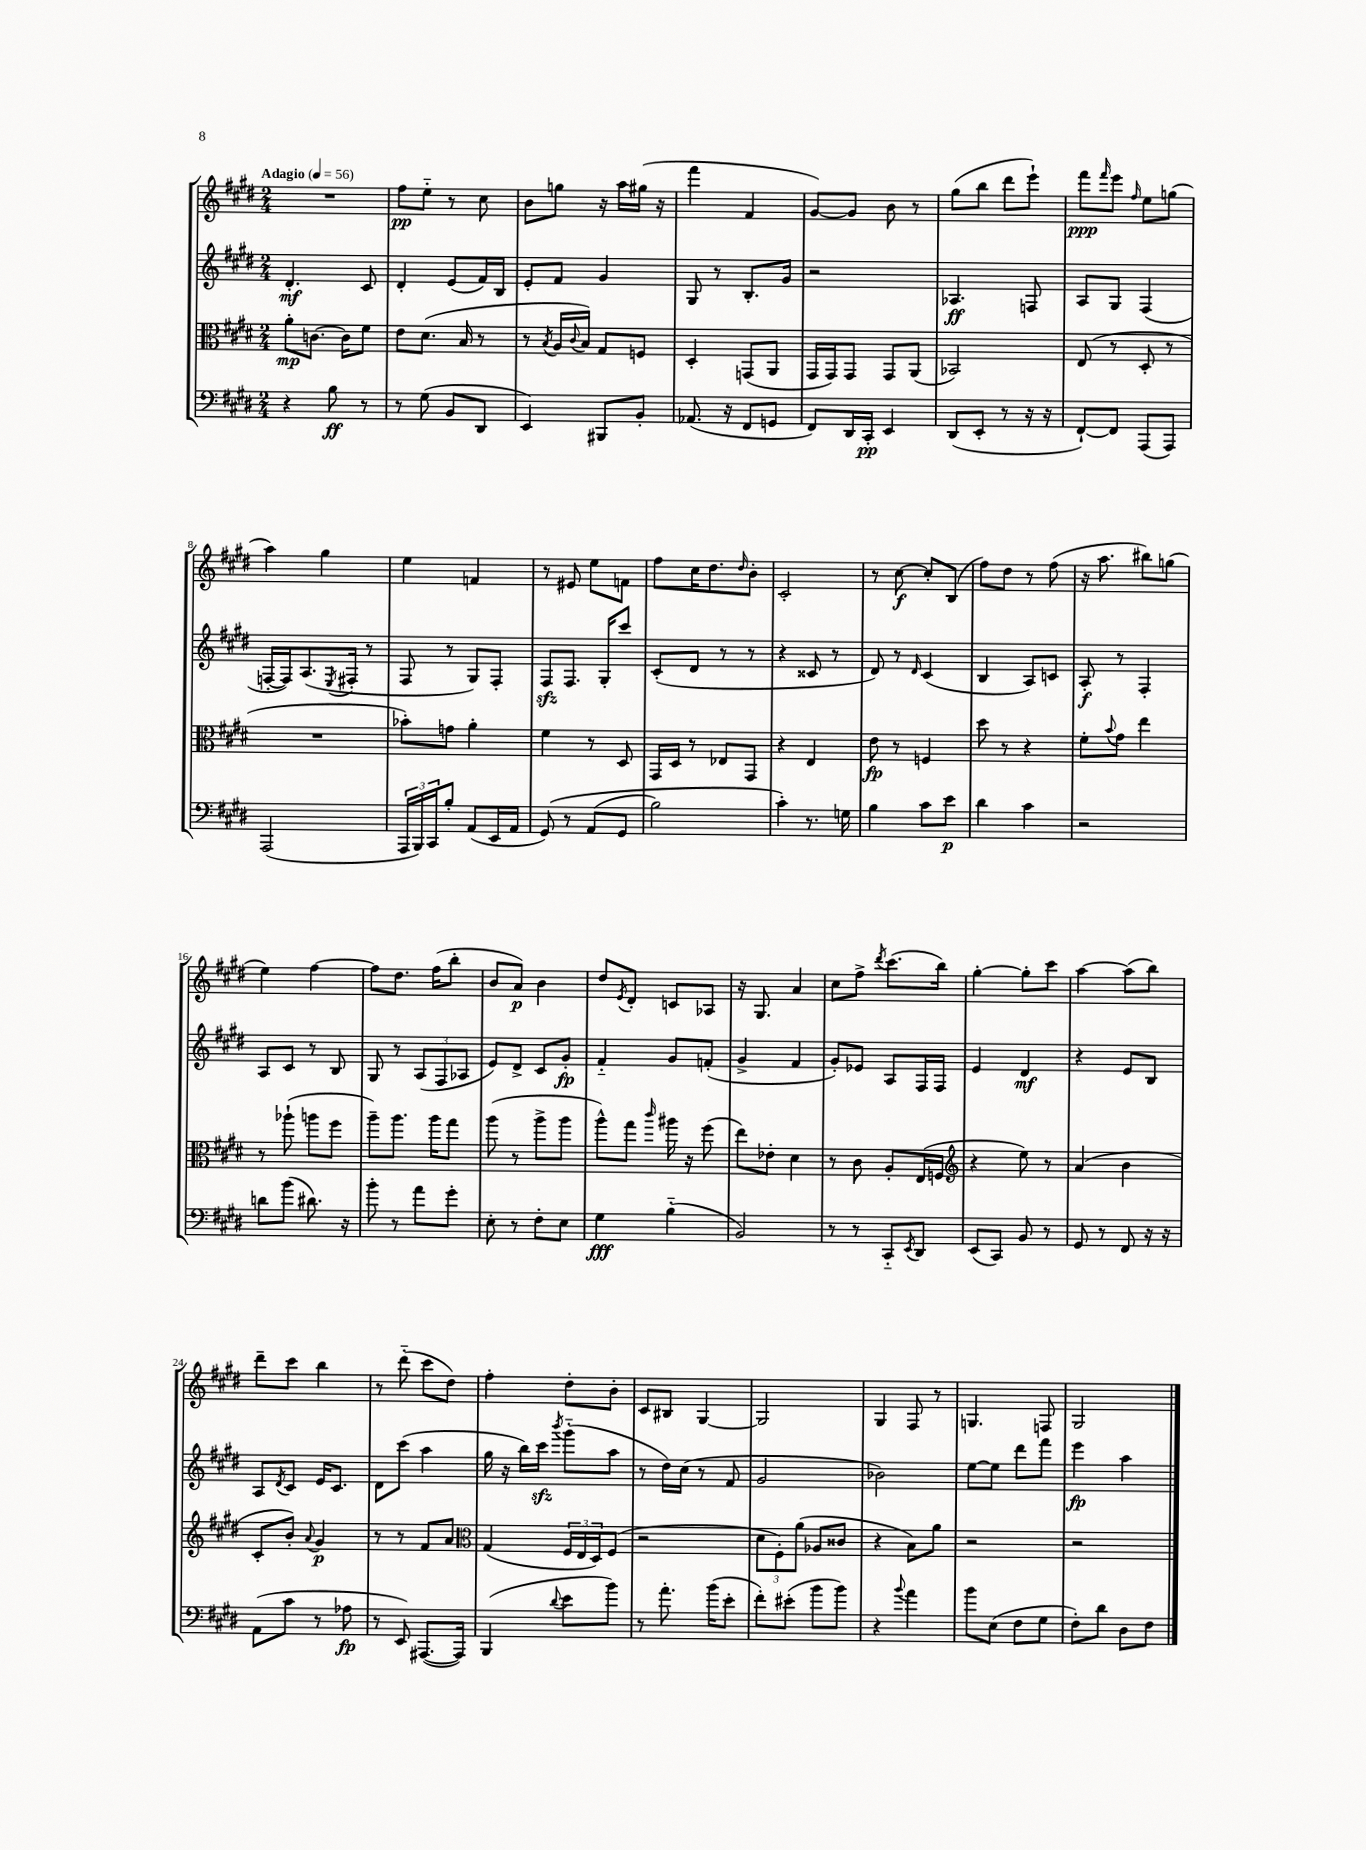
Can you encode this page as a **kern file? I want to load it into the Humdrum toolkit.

**kern	**dynam	**kern	**dynam	**kern	**dynam	**kern	**dynam
*part4	*part4	*part3	*part3	*part2	*part2	*part1	*part1
*staff4	*staff4	*staff3	*staff3	*staff2	*staff2	*staff1	*staff1
*clefF4	*	*clefC3	*	*clefG2	*	*clefG2	*
*k[f#c#g#d#]	*	*k[f#c#g#d#]	*	*k[f#c#g#d#]	*	*k[f#c#g#d#]	*
*M2/4	*	*M2/4	*	*M2/4	*	*M2/4	*
*MM56	*	*MM56	*	*MM56	*	*MM56	*
=1	=1	=1	=1	=1	=1	=1	=1
!	!	!	!	!	!	!LO:TX:a:B:t=Adagio	!
4r	.	8a'\L	mp	4.d#'/	mf	2r	.
.	.	[8.cn\J	.	.	.	.	.
8B\	ff	.	.	.	.	.	.
.	.	16c\KL]	.	.	.	.	.
8r	.	8f#\J	.	8c#/	.	.	.
=2	=2	=2	=2	=2	=2	=2	=2
8r	.	8e\L	.	4d#'/	.	8ff#\L	pp
(8G#\	.	(8.d#\J	.	.	.	8ee\J	.
8BB/L	.	.	.	(8e/L	.	8r	.
.	.	16B/	.	.	.	.	.
8DD#/J	.	8r	.	16f#/L)	.	8cc#\	.
.	.	.	.	16B/JJ	.	.	.
=3	=3	=3	=3	=3	=3	=3	=3
4EE/)	.	8r	.	8e'/L	.	8b\L	.
.	.	8qB/	.	.	.	.	.
.	.	16A/LL	.	8f#/J	.	8ggn\J	.
.	.	8qqc#/	.	.	.	.	.
.	.	16B/JJ)	.	.	.	.	.
8BBB#X/L	.	8G#/L	.	4g#/	.	16r	.
.	.	.	.	.	.	16aa\LL	.
8BB'/J	.	8Fn/J	.	.	.	(16gg#X\JJ	.
.	.	.	.	.	.	16r	.
=4	=4	=4	=4	=4	=4	=4	=4
(8.AA-X/	.	4D#'/	.	8G#/	.	4fff#\	.
.	.	.	.	8r	.	.	.
16r	.	.	.	.	.	.	.
8FF#/L	.	(8GGn/L	.	8.B'/L	.	4f#/	.
8GGn/J	.	8AA/J	.	.	.	.	.
.	.	.	.	16g#/Jk	.	.	.
=5	=5	=5	=5	=5	=5	=5	=5
8FF#/L)	.	16GG#/LL	.	2r	.	[8g#/L)	.
.	.	16GG#/J)	.	.	.	.	.
16DD#/L	.	8GG#/J	.	.	.	8g#/J]	.
16CC#'/JJ	pp	.	.	.	.	.	.
4EE/	.	8GG#/L	.	.	.	8b\	.
.	.	(8AA/J	.	.	.	8r	.
=6	=6	=6	=6	=6	=6	=6	=6
(8DD#/L	.	2BB-X/)	.	4.A-X/	ff	(8gg#\L	.
8EE'/J	.	.	.	.	.	8bb\J	.
8r	.	.	.	.	.	8ddd#\L	.
16r	.	.	.	8Fn/	.	8eee`\J)	.
16r	.	.	.	.	.	.	.
=7	=7	=7	=7	=7	=7	=7	=7
[8FF#`/L)	.	(8E/	.	8A/L	.	8fff#\L	ppp
.	.	.	.	.	.	16qqfff#/	.
8FF#/J]	.	8r	.	8G#/J	.	8eee\J	.
.	.	.	.	.	.	16qqff#/	.
(8AAA/L	.	8D#'/	.	(4F#/	.	8ee\L	.
8AAA/J)	.	8r	.	.	.	(8ggn\J	.
!!LO:LB:g=z
=8	=8	=8	=8	=8	=8	=8	=8
(2AAA/	.	2r	.	[16Fn'/LL	.	4aa\)	.
.	.	.	.	16F/J])	.	.	.
.	.	.	.	(8.A/	.	.	.
.	.	.	.	.	.	4gg#\	.
.	.	.	.	8qE/	.	.	.
.	.	.	.	16F#X'/Jk	.	.	.
.	.	.	.	8r	.	.	.
=9	=9	=9	=9	=9	=9	=9	=9
24AAA/LL	.	8b-X'\L)	.	8F#/	.	4ee\	.
24BBB/)	.	.	.	.	.	.	.
24CC#/J	.	.	.	.	.	.	.
8B'/J	.	8gn\J	.	8r	.	.	.
(8AA/L	.	4a'\	.	8G#/L)	.	4fn/	.
16EE/L	.	.	.	8F#'/J	.	.	.
16AA/JJ	.	.	.	.	.	.	.
=10	=10	=10	=10	=10	=10	=10	=10
(8GG#/)	.	4f#\	.	8F#zz/L	.	8r	.
8r	.	.	.	8.F#/J	.	8e#X/	.
(8AA/L	.	8r	.	.	.	8ee\L	.
.	.	.	.	16G#'/KL	.	.	.
8GG#/J	.	8D#/	.	8ccc#/J	.	8fn\J	.
=11	=11	=11	=11	=11	=11	=11	=11
2B\)	.	16GG#/LL	.	(8c#'/L	.	8ff#\L	.
.	.	16D#/JJ	.	.	.	.	.
.	.	8r	.	8d#/J	.	16cc#\K	.
.	.	.	.	.	.	8.dd#\	.
.	.	8E-X/L	.	8r	.	.	.
.	.	.	.	.	.	16qqdd#/	.
.	.	8GG#/J	.	8r	.	8b'\J	.
=12	=12	=12	=12	=12	=12	=12	=12
4c#'\)	.	4r	.	4r	.	2c#'/	.
8.r	.	4E/	.	8c##X/	.	.	.
.	.	.	.	8r	.	.	.
16Gn\	.	.	.	.	.	.	.
=13	=13	=13	=13	=13	=13	=13	=13
4B\	.	8e\	fp	8d#/)	.	8r	.
.	.	8r	.	8r	.	[8cc#\	f
.	.	.	.	16qqd#/	.	.	.
8c#\L	.	4Fn/	.	(4c#/	.	8cc#'/L]	.
8e\J	p	.	.	.	.	(8B/J	.
=14	=14	=14	=14	=14	=14	=14	=14
4d#\	.	8dd#\	.	4B/	.	8ff#\L)	.
.	.	8r	.	.	.	8dd#\J	.
4c#\	.	4r	.	8A/L)	.	8r	.
.	.	.	.	8cn/J	.	(8ff#\	.
=15	=15	=15	=15	=15	=15	=15	=15
2r	.	8f#'\L	.	8A'/	f	16r	.
.	.	.	.	.	.	8.aa\	.
.	.	8qqb/	.	.	.	.	.
.	.	8g#\J	.	8r	.	.	.
.	.	4ee\	.	4F#'/	.	8bb#X\L)	.
.	.	.	.	.	.	(8ggn\J	.
!!LO:LB:g=z
=16	=16	=16	=16	=16	=16	=16	=16
8dn\L	.	8r	.	8A/L	.	4ee\)	.
(8b\J	.	(8aa-X`\	.	8c#/J	.	.	.
8.d#X\)	.	8aan\L	.	8r	.	[4ff#\	.
.	.	8ff#\J	.	8B/	.	.	.
16r	.	.	.	.	.	.	.
=17	=17	=17	=17	=17	=17	=17	=17
8b'\	.	8aa~\L)	.	8G#/	.	8ff#\L]	.
8r	.	8.aa\J	.	8r	.	8.dd#\J	.
8a\L	.	.	.	(12A/L	.	.	.
.	.	16aa\KL	.	.	.	(16ff#\KL	.
.	.	.	.	12F#/	.	.	.
8g#'\J	.	8gg#\J	.	.	.	8bb'\J	.
.	.	.	.	12A-X/J	.	.	.
=18	=18	=18	=18	=18	=18	=18	=18
8E'\	.	(8aa\	.	8e/L)	.	8b/L	.
8r	.	8r	.	8d#^/J	.	8a/J)	p
8F#'\L	.	8aa^\L	.	8c#/L	.	4b\	.
8E\J	.	8aa\J	.	8g#'/J	fp	.	.
=19	=19	=19	=19	=19	=19	=19	=19
4G#\	fff	8aa^^\L)	.	4f#/	.	8dd#/L	.
.	.	.	.	.	.	8qe/	.
.	.	8gg#\J	.	.	.	8d#'/J	.
.	.	16qqccc#/	.	.	.	.	.
(4B\	.	16aa#X\	.	8g#/L	.	8cn/L	.
.	.	16r	.	.	.	.	.
.	.	(8ff#\	.	(8fn'/J	.	8A-X/J	.
=20	=20	=20	=20	=20	=20	=20	=20
2BB/)	.	8ee\L)	.	4g#^/	.	16r	.
.	.	.	.	.	.	8.G#/	.
.	.	8e-X'\J	.	.	.	.	.
.	.	4d#\	.	4f#/	.	4a/	.
=21	=21	=21	=21	=21	=21	=21	=21
8r	.	8r	.	8g#'/L)	.	8cc#\L	.
8r	.	8c#\	.	8e-X/J	.	8ff#^\J	.
.	.	.	.	.	.	8qddd#/	.
8CC#/L	.	8A'/L	.	8A/L	.	(8.ccc#\L	.
8qEE/	.	.	.	.	.	.	.
8DD#/J	.	(16E/L	.	16F#/L	.	.	.
.	.	16Fn/JJ	.	16F#/JJ	.	16bb\Jk)	.
=22	=22	=22	=22	=22	=22	=22	=22
*	*	*clefG2	*	*	*	*	*
(8EE/L	.	4r	.	4e/	.	[4gg#'\	.
8CC#/J)	.	.	.	.	.	.	.
8BB/	.	8ee\)	.	4d#/	mf	8gg#'\L]	.
8r	.	8r	.	.	.	8ccc#\J	.
=23	=23	=23	=23	=23	=23	=23	=23
8GG#/	.	(4a/	.	4r	.	[4aa\	.
8r	.	.	.	.	.	.	.
8FF#/	.	4b\	.	8e/L	.	(8aa\L]	.
16r	.	.	.	8B/J	.	8bb\J)	.
16r	.	.	.	.	.	.	.
!!LO:LB:g=z
=24	=24	=24	=24	=24	=24	=24	=24
(8AA\L	.	8c#'/L	.	8A/L	.	8ddd#~\L	.
.	.	.	.	8qd#/	.	.	.
8c#\J	.	8b'/J)	.	8c#/J	.	8ccc#\J	.
.	.	8qqa/	.	.	.	.	.
8r	.	4g#/	p	16e/KL	.	4bb\	.
.	.	.	.	8.c#/J	.	.	.
8A-X\	fp	.	.	.	.	.	.
=25	=25	=25	=25	=25	=25	=25	=25
8r	.	8r	.	8d#\L	.	8r	.
8EE/)	.	8r	.	(8ccc#\J	.	(8ddd#\	.
([8.AAA#X/L	.	8f#/L	.	4aa\	.	8ccc#\L	.
.	.	8a/J	.	.	.	8dd#\J)	.
16AAA#/Jk])	.	.	.	.	.	.	.
=26	=26	=26	=26	=26	=26	=26	=26
*	*	*clefC3	*	*	*	*	*
(4BBB/	.	(4G#/	.	16gg#\	.	4ff#'\	.
.	.	.	.	16r	.	.	.
.	.	.	.	16bb\LL)	.	.	.
.	.	.	.	16ccc#zz\JJ	.	.	.
8qqd#/	.	.	.	8qbbb/	.	.	.
8e\L	.	24F#/LL	.	(8ggg#\L	.	8dd#'\L	.
.	.	24E/	.	.	.	.	.
.	.	24D#/J)	.	.	.	.	.
8b\J)	.	(8F#/J	.	8aa\J	.	8b'\J	.
=27	=27	=27	=27	=27	=27	=27	=27
8r	.	2r	.	8r	.	8c#/L	.
8.a'\	.	.	.	16dd#\LL)	.	8B#X/J	.
.	.	.	.	(16cc#\JJ	.	.	.
.	.	.	.	8r	.	[4G#/	.
(16b\KL	.	.	.	.	.	.	.
8e'\J	.	.	.	8f#/	.	.	.
=28	=28	=28	=28	=28	=28	=28	=28
8f#'\L)	.	12d#\L	.	2g#/	.	2G#/]	.
.	.	12F#'\)	.	.	.	.	.
(8e#X'\J	.	.	.	.	.	.	.
.	.	(12a\J	.	.	.	.	.
8b\L	.	8A-X/L	.	.	.	.	.
8b\J)	.	8c##X/J	.	.	.	.	.
=29	=29	=29	=29	=29	=29	=29	=29
4r	.	4r	.	2b-X\)	.	4G#/	.
8qqb/	.	.	.	.	.	.	.
4a\	.	8B\L)	.	.	.	8F#/	.
.	.	8a\J	.	.	.	8r	.
=30	=30	=30	=30	=30	=30	=30	=30
8b\L	.	2r	.	[8ee\L	.	4.Gn/	.
(8E\J	.	.	.	8ee\J]	.	.	.
8F#\L	.	.	.	8ddd#\L	.	.	.
8G#\J	.	.	.	8fff#\J	.	8Fn/	.
=31	=31	=31	=31	=31	=31	=31	=31
8F#'\L)	.	2r	.	4eee\	fp	2G#/	.
8d#\J	.	.	.	.	.	.	.
8D#\L	.	.	.	4aa\	.	.	.
8F#\J	.	.	.	.	.	.	.
==	==	==	==	==	==	==	==
*-	*-	*-	*-	*-	*-	*-	*-
